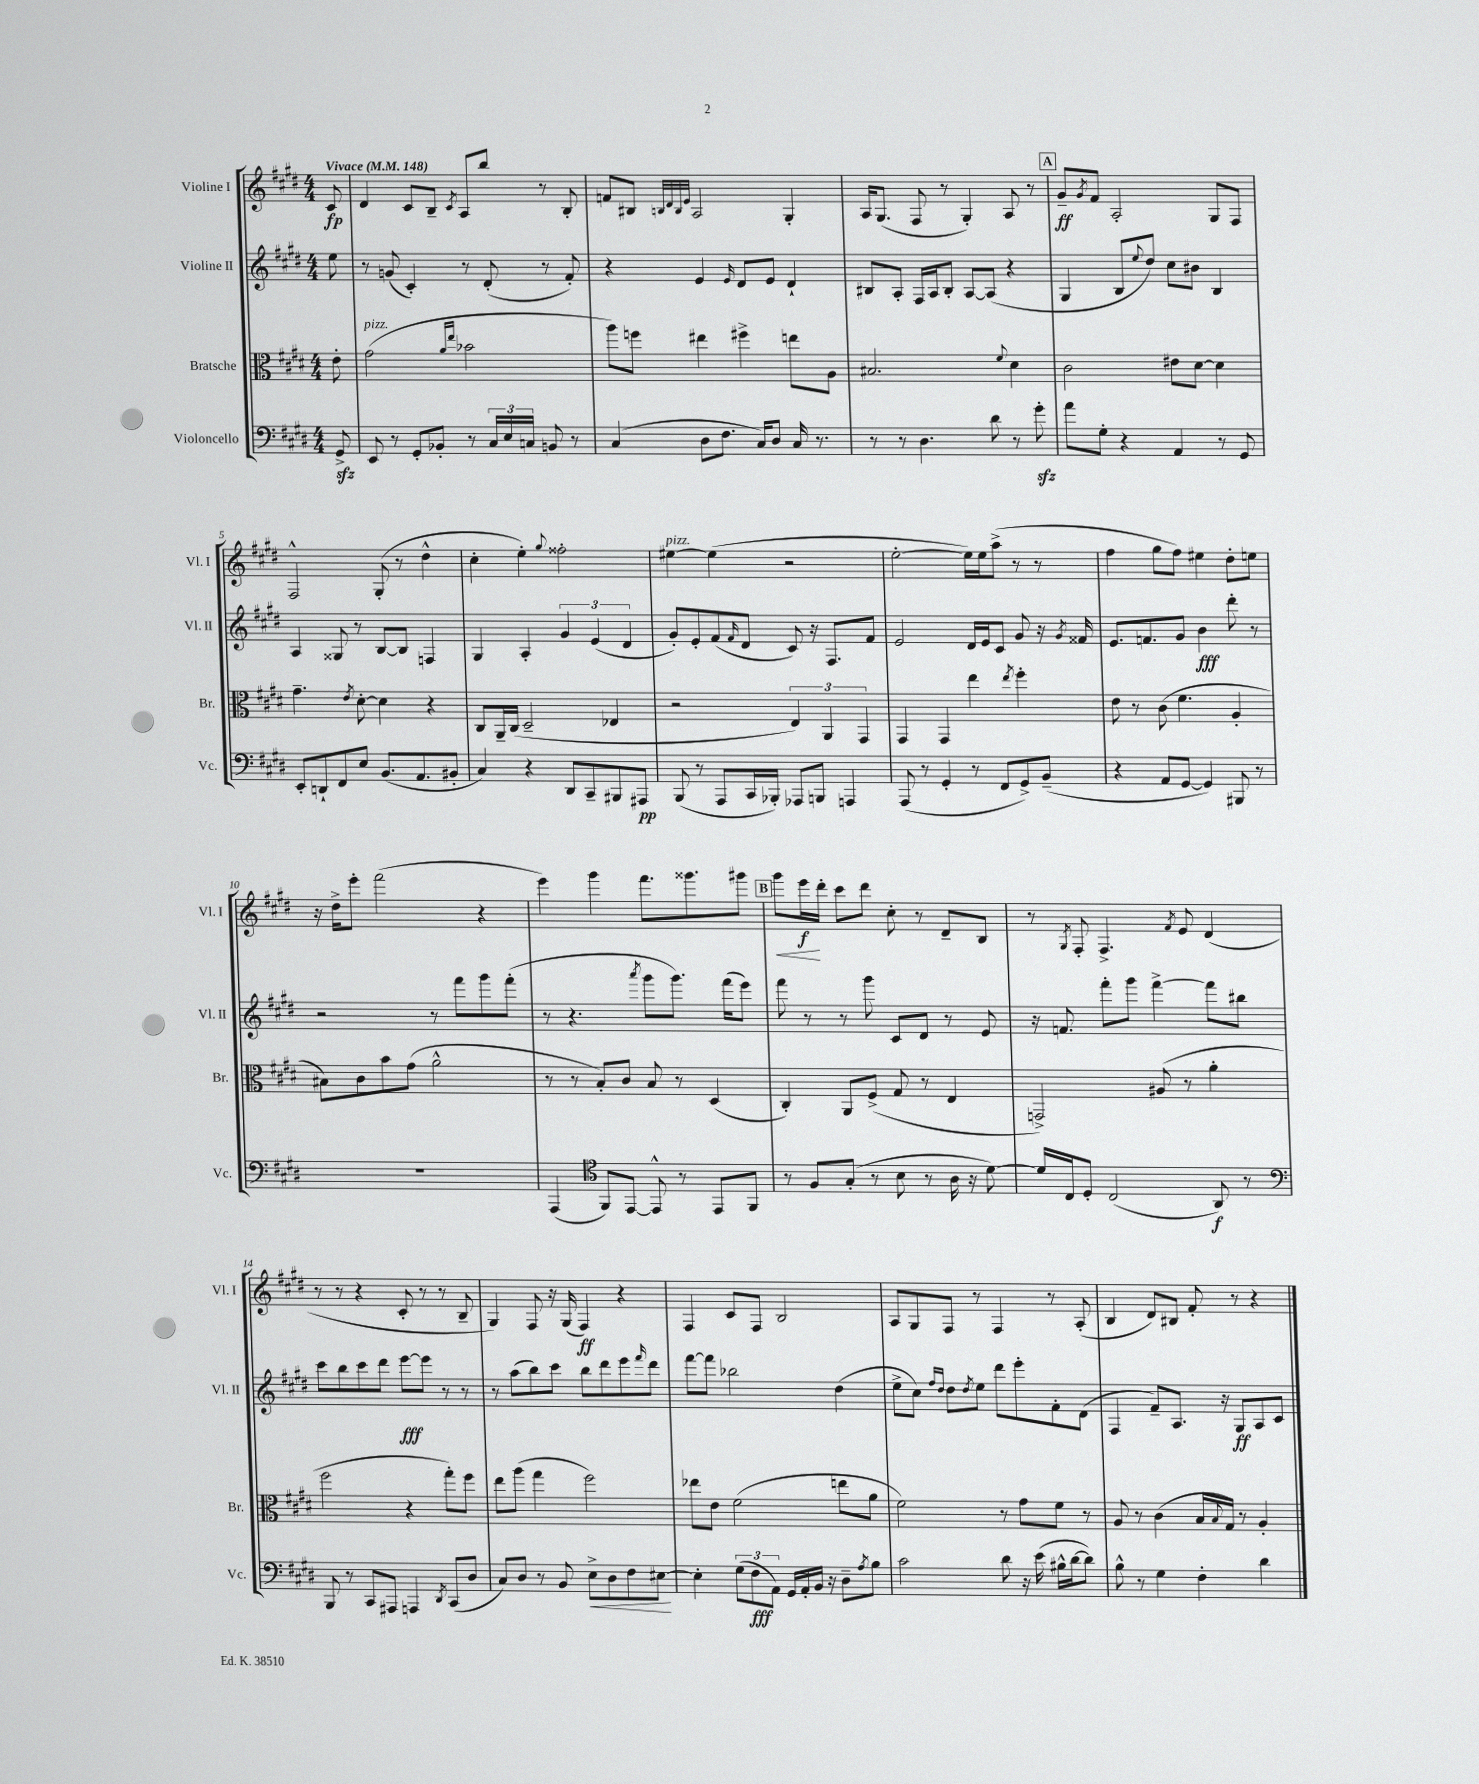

**kern	**kern	**kern	**kern
*staff4	*staff3	*staff2	*staff1
*clefF4	*clefC3	*clefG2	*clefG2
*k[f#c#g#d#]	*k[f#c#g#d#]	*k[f#c#g#d#]	*k[f#c#g#d#]
*M4/4	*M4/4	*M4/4	*M4/4
*MM148	*MM148	*MM148	*MM148
8GG#^	8e'	8ee	8c#
=	=	=	=
8EE	(2g#	8r	4d#
8r	.	(8g	.
8GG#'	.	4c#')	8c#
8BB-'	.	.	8B~
.	16qqa	.	.
.	16qqee	.	8qc#
8r	2b-	8r	8A
24C#	.	(8d#'	8bb
24E	.	.	.
24C	.	.	.
8BB	.	8r	8r
8r	.	8f#')	8B'
=	=	=	=
(4C#	8aa)	4r	8f
.	8ff	.	8B#
.	.	.	32qqB
.	.	.	32qqd#
.	.	.	32qqB
.	.	.	32qqe
8D#	4ee#	4e	2A
8.F#	.	.	.
.	.	16qqe	.
.	4ff#^	8d#	.
16C#)	.	.	.
8D#	.	8e	.
16C#	8ee	4d#`	4G#'
8.r	.	.	.
.	8A	.	.
=	=	=	=
8r	2.B#	8B#	16A
.	.	.	(8.G#
8r	.	8A'	.
4.D#	.	16F#	8F#
.	.	16A	.
.	.	8B#'	8r
.	.	[8A	4G#')
8d#	.	(8A]	.
.	8qqf#	.	.
8r	4d#	4r	8A
8g#'	.	.	8r
=	=	=	=
8a	2c#	4G#	8g#~
.	.	.	8qg#
8G#'	.	.	8f#
4r	.	8B	2A'
.	.	8qqee	.
.	.	8dd#)	.
4AA	8e#	8cc#	.
.	[8d#	8b#	.
8r	4d#]	4B	8G#
8GG#	.	.	8F#
=	=	=	=
8EE'	4.g#~	4A	2F#^^
8DD`	.	.	.
8FF#	.	8G##	.
.	8qe	.	.
8E	[8d#'	8r	.
(8.BB	4d#]	[8B	(8G#'
.	.	8B]	8r
8.AA	.	.	.
.	4r	4F	4dd#^^
8BB#'	.	.	.
=	=	=	=
4C#)	8C#	4G#	4cc#'
.	16AA~	.	.
.	(16C#	.	.
4r	2D#~	4A'	4ee')
.	.	.	8qqgg#
8DD#	.	6g#	2ff##'
8CC#~	.	.	.
.	.	(6e	.
8BBB#	4E-	.	.
.	.	6d#	.
8AAA#	.	.	.
=	=	=	=
(8BBB	2r	8g#')	[4ee#
8r	.	8e'	.
8AAA	.	(8f#	(4ee#]
.	.	16qqf#	.
16CC#	.	8d#	.
16BBB-')	.	.	.
8AAA-	6E)	8c#)	2r
8BBB	.	16r	.
.	6AA	.	.
.	.	8.F#	.
4AAA	.	.	.
.	6GG#	.	.
.	.	8f#	.
=	=	=	=
(8AAA	4GG#	2e	[2ee'
8r	.	.	.
4GG#'	4GG#	.	.
8r	4ee	16d#	16ee])
.	.	16e	16ee
8FF#	.	8c#	(8aa^
.	8qee	.	.
8GG#^)	4ff#'	8g#	8r
(8BB~	.	16r	8r
.	.	8qg#	.
.	.	16f##	.
=	=	=	=
4r	8e	8.e	4ff#
.	8r	.	.
.	.	8.f	.
8AA	(8c#	.	8gg#
[8GG#	4.f#	8g#	8ff#)
4GG#])	.	4b	4ee#
8BBB#	4A'	8ddd#'	8dd#'
8r	.	8r	8ee
=	=	=	=
1r	8B#)	2r	16r
.	.	.	16dd#^
.	8c#	.	8eee'
.	8b	.	(2fff#
.	(8g#	.	.
.	2a^^	8r	.
.	.	8fff#	.
.	.	8ggg#	4r
.	.	(8fff#'	.
=	=	=	=
(4AAA	8r	8r	4eee)
.	8r	4.r	.
*clefC4	*	*	*
8FF#)	8B')	.	4ggg#
[8EE	8c#	.	.
.	.	8qaaa	.
8EE^^]	8B	8ggg#	8.fff#
8r	8r	8.ggg#)	.
.	.	.	8.ggg##
8EE	(4D#	.	.
.	.	(16fff#	.
8FF#	.	8eee)	8ggg#
=	=	=	=
8r	4C#')	8fff#	8ggg#
8F#	.	8r	16eee
.	.	.	16ddd#'
(8G#'	8AA	8r	8ccc#
8r	(8F#^	8ggg#	8ddd#
8B	8G#	8c#	8cc#'
8r	8r	8d#	8r
16A	4E	8r	8d#~
16r	.	.	.
[8d#)	.	8e	8B
=	=	=	=
16d#]	2GG^)	16r	8r
16C#	.	8.f	.
.	.	.	8qG#
8D#'	.	.	8F#'
(2C#	.	8fff#'	4.F#^
.	.	8ggg#	.
.	(8A#	[4fff#^	.
.	.	.	8qf#
.	8r	.	8e
8AA)	4a'	8fff#]	(4d#
8r	.	8bb#	.
=	=	=	=
*clefF4	*	*	*
8BBB	2ff#	8ccc#	8r
8r	.	8bb	8r
8CC#	.	8ccc#	4r
8AAA#	.	8ddd#	.
4AAA	4r	[8eee	8c#'
.	.	8eee]	8r
8qDD#	.	.	.
(8CC#	8gg#')	8r	8r
8D#	8ff#	8r	8B~
=	=	=	=
8C#)	8ee	8r	4G#)
8D#	(8aa	(8aa	.
8r	4gg#	8bb)	8F#
8BB	.	8ccc#	16r
.	.	.	(16G#
8E^	2ff#)	8bb	4F#)
8D#	.	8ddd#	.
8F#	.	8eee	4r
.	.	16qqfff#	.
[8E#	.	8ddd#	.
=	=	=	=
4E#']	8ee-	[8fff#	4F#
.	8e	8fff#]	.
(12G#	(2f#	2bb-	8c#
12F#	.	.	.
.	.	.	8F#
12AA)	.	.	.
16GG#	.	.	2B
16AA'	.	.	.
16BB	.	.	.
16r	.	.	.
8D#~	8ee	(4dd#	.
8qA	.	.	.
8B	8a	.	.
=	=	=	=
2c#	2f#)	8ee^	8A
.	.	8cc#)	8G#
.	.	16qqff#	.
.	.	16qqdd#	.
.	.	8dd#	8F#
.	.	8qdd#	.
.	.	8ee	8r
8d#	8r	8ddd#	4F#
16r	8g#	8eee'	.
(16e	.	.	.
16B#^^	8f#	8f#'	8r
[16d#	.	.	.
8d#])	8r	(8d#	(8A'
=	=	=	=
8B^^	8A	4F#	4B
8r	8r	.	.
4G#	(4c#	8f#~)	8d#)
.	.	8.A	8B#
4F#'	16B	.	8f#'
.	8qqB	.	.
.	16G#)	16r	.
.	8r	8G#	8r
4d#	4A'	8A	4r
.	.	8c#	.
==	==	==	==
*-	*-	*-	*-
